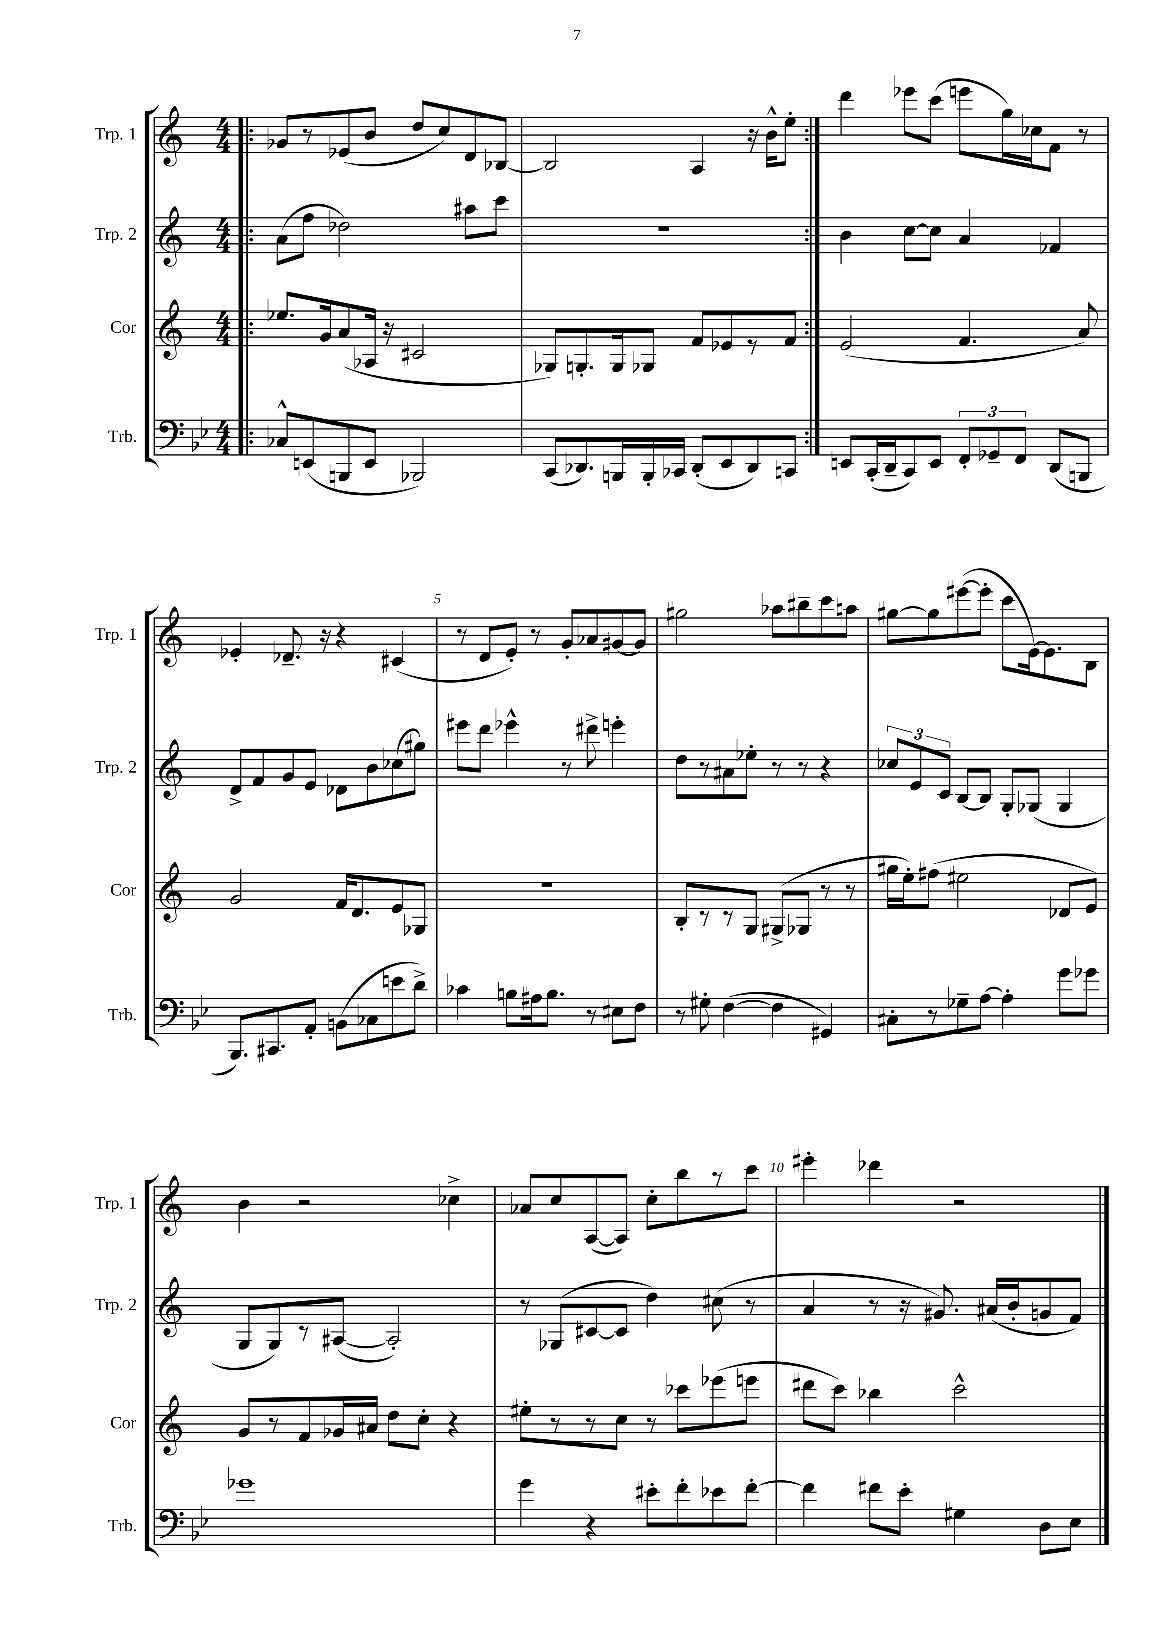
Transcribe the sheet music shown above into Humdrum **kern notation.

**kern	**kern	**kern	**kern
*staff4	*staff3	*staff2	*staff1
*clefF4	*clefG2	*clefG2	*clefG2
*k[b-e-]	*k[]	*k[]	*k[]
*M4/4	*M4/4	*M4/4	*M4/4
=!|:	=!|:	=!|:	=!|:
8C-^^	8.ee-	(8a	8g-
(8EE	.	8ff	8r
.	16g	.	.
8BBB	(8a	2dd-)	(8e-
8EE	16A-	.	8b
.	16r	.	.
2BBB-)	2c#	.	8dd
.	.	.	8cc)
.	.	8aa#	8d
.	.	8ccc	[8B-
=	=	=	=
(8CC	8G-)	1r	2B-]
8.DD-)	8.G'	.	.
16BBB	16G	.	.
16BBB'	8G-	.	.
16CC-	.	.	.
(8DD-'	8f	.	4A
8EE-	8e-	.	.
8DD-)	8r	.	16r
.	.	.	16b^^
8CC	8f	.	8ee'
=:|!	=:|!	=:|!	=:|!
8EE	(2e	4b	4ddd
(16CC'	.	.	.
16DD~	.	.	.
8CC)	.	[8cc	8eee-
8EE	.	8cc]	(8ccc
12FF'	4.f	4a	8eee
12GG-~	.	.	.
.	.	.	16gg)
12FF	.	.	.
.	.	.	16cc-
(8DD	.	4f-	8f
8BBB	8a)	.	8r
=	=	=	=
8.BBB-)	2g	8d^	4e-'
.	.	8f	.
8.CC#	.	.	.
.	.	8g	8.d-~
8AA'	.	8e	.
.	.	.	16r
(8BB	16f	8d-	4r
.	8.d	.	.
8C-	.	8b	.
8e	8e	(8cc-	(4c#
8d^)	8G-	8gg#)	.
=	=	=	=
4c-	1r	8eee#	8r
.	.	8ddd	8d
8B	.	4eee-^^	8e')
16A#	.	.	8r
8.B	.	.	.
.	.	8r	8g'
8r	.	8ddd#^	8a-
8E#	.	4eee'	[8g#
8F	.	.	8g#]
=	=	=	=
8r	8B'	8dd	2gg#
8G#'	8r	8r	.
([4F	8r	8a#	.
.	8G	8ee-'	.
4F]	(8G#^	8r	8aa-
.	8G-	8r	8bb#~
4GG#)	8r	4r	8ccc
.	8r	.	8aa
=	=	=	=
8C#'	16gg#	12cc-	[8gg#
.	16ee')	.	.
.	.	12e	.
8r	(8ff#	.	8gg#]
.	.	12c	.
8G-~	2ee#	[8B	([8eee#
[8A	.	8B]	8eee#']
4A']	.	8G'	8ccc
.	.	(8G-	[16e)
.	.	.	8.e]
8g	8d-	4G-	.
8g-	8e)	.	8B
=	=	=	=
1g-	8g	8G	4b
.	8r	8G)	.
.	8f	8r	2r
.	16g-	([8A#	.
.	16a#	.	.
.	8dd	2A#'])	.
.	8cc'	.	.
.	4r	.	4cc-^
=	=	=	=
4g	8ee#'	8r	8a-
.	8r	(8G-	8cc
4r	8r	[8c#	([8A
.	8cc	8c#]	8A])
8e#'	8r	4dd)	8cc'
8f'	8ccc-	.	8bb
8e-	(8eee-	(8cc#	8r
[8f'	8eee	8r	8ccc
=	=	=	=
4f]	8ddd#	4a	4eee#'
.	8ccc)	.	.
8f#	4bb-	8r	4ddd-
8e-'	.	16r	.
.	.	8.g#)	.
4G#	2ccc^^	.	2r
.	.	(16a#	.
.	.	16b'	.
8D	.	8g	.
8E-	.	8f)	.
==	==	==	==
*-	*-	*-	*-
